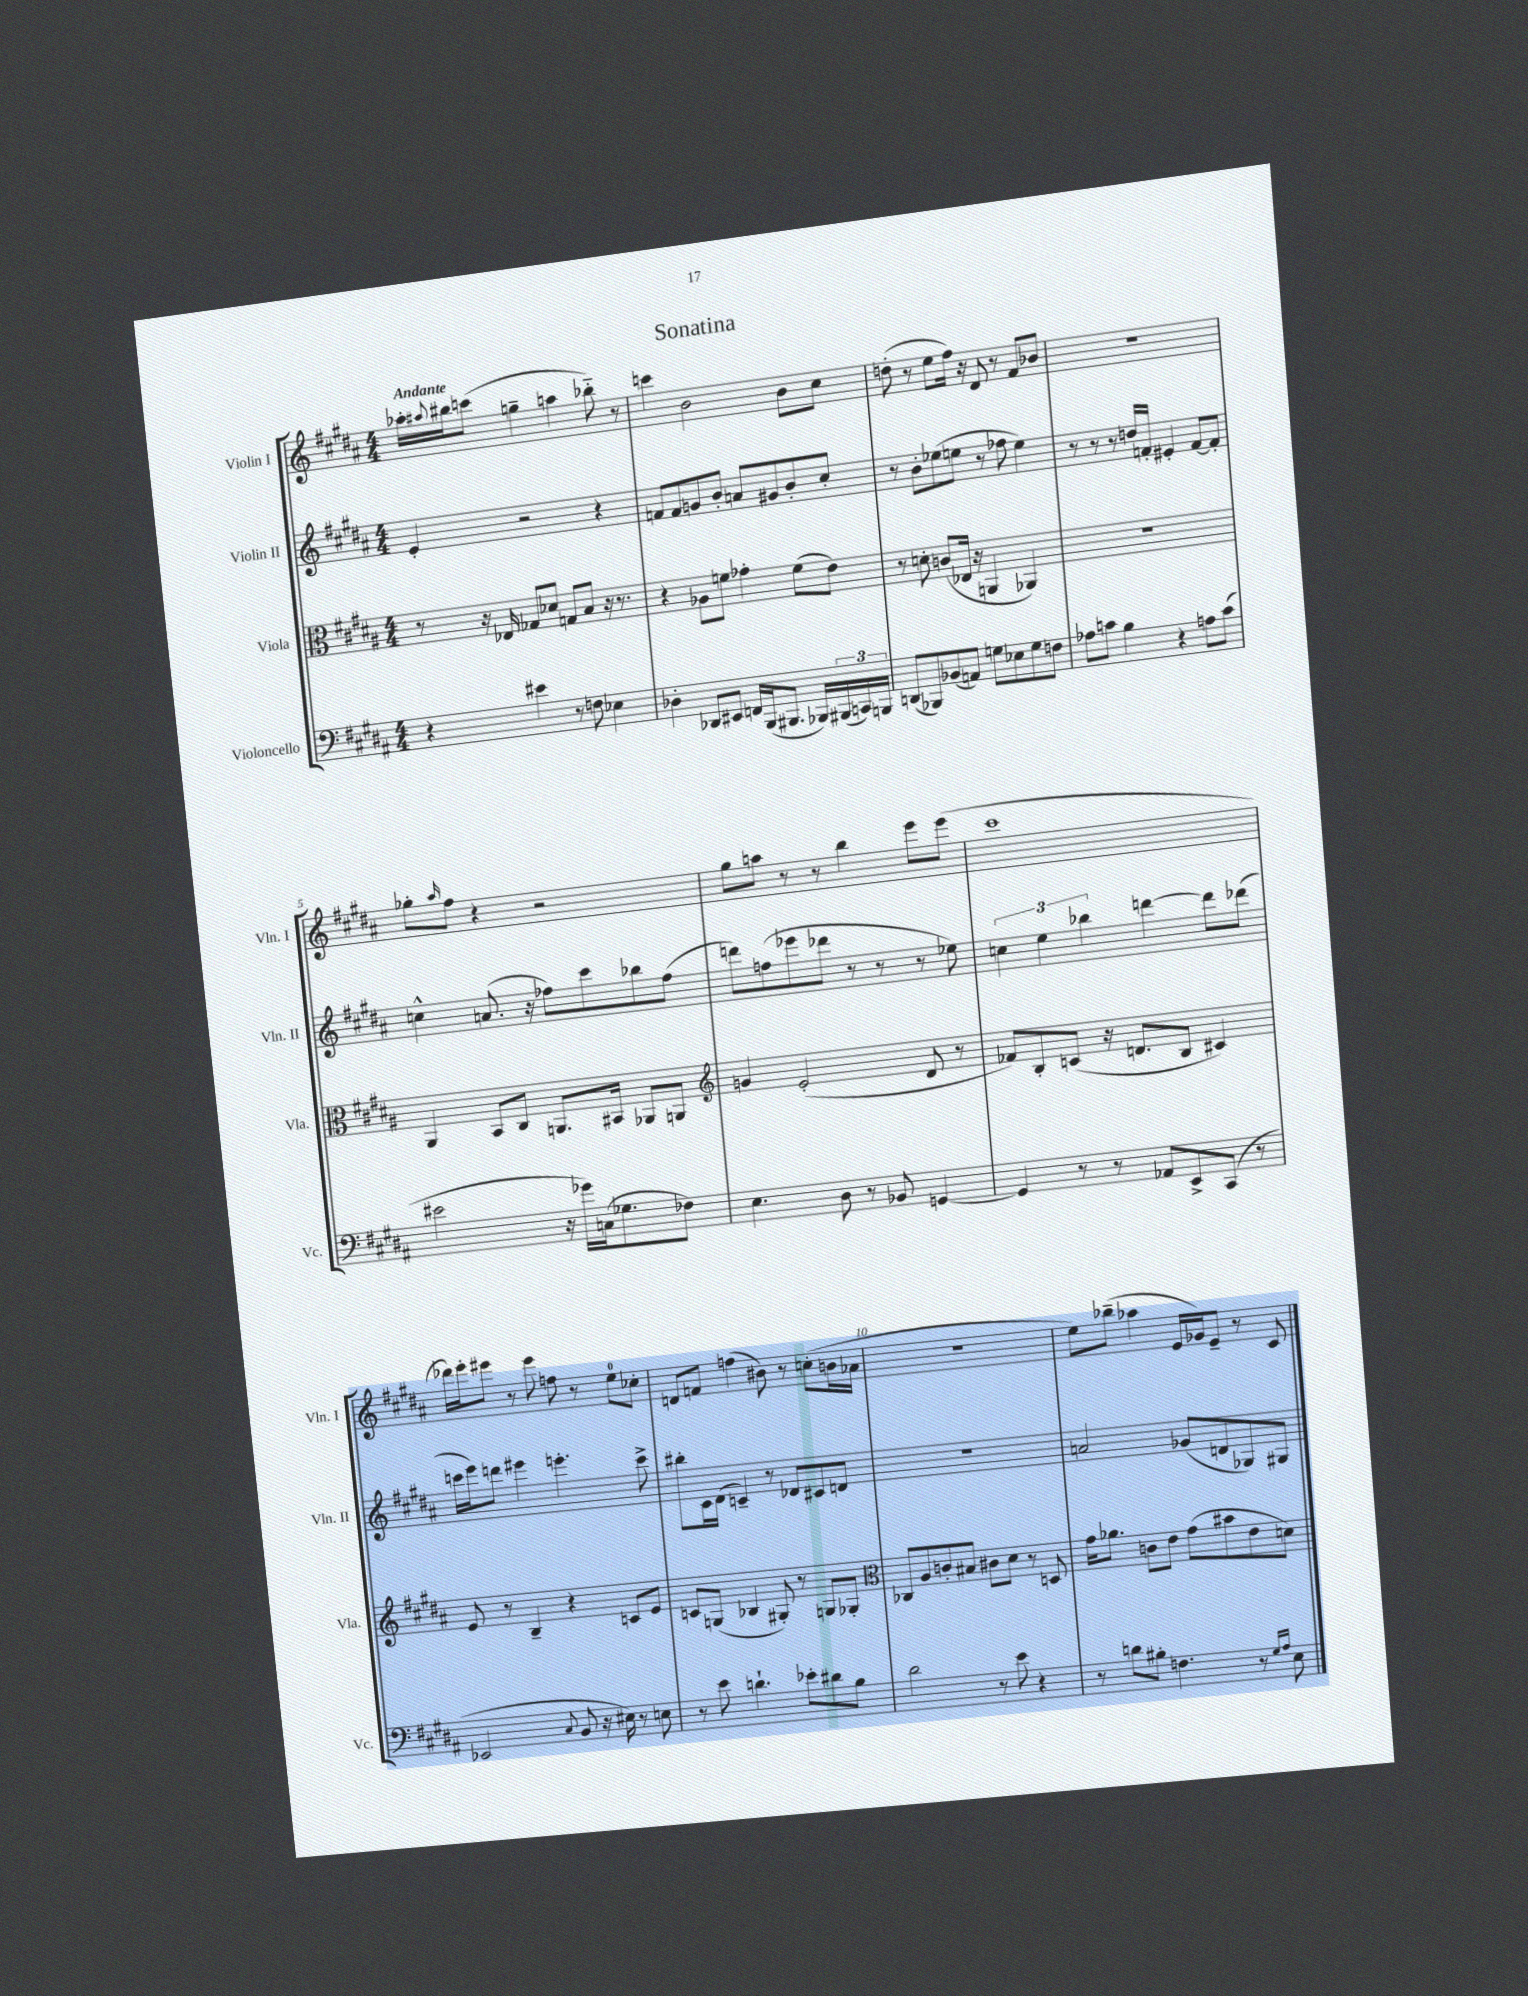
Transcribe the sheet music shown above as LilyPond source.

\header { title = "Sonatina" }
<<
\new StaffGroup <<
\new Staff = "s0" \with { instrumentName = "Violin I" shortInstrumentName = "Vln. I" } {
    \clef treble \key b \major \numericTimeSignature \time 4/4 \tempo "Andante"
    aes''16-. \appoggiatura { ais''8 } bis''16 c'''8( g''4-- a''4 bes''8-_) r8 |
    c'''4 b'2 b'8 cis''8 |
    d''8-.( r8 e''8 fis''16) r16 dis'8 r8 fis'8 bes'8 |
    R1 |
    ges''8-. \grace { ais''16 } fis''8 r4 r2 |
    gis''8 a''8 r8 r8 b''4 e'''8 e'''8( |
    cis'''1 |
    des'''16) e'''16-. eis'''8 r8 eis'''8 f''8 r8 e''8-0 ces''8-. |
    d'8 f'8 f''4( bis'8) r8 c''8-.( b'16 aes'16 |
    R1 |
    e''8) bes''8--( aes''4 e'16 ges'16) e'8-- r8 cis'8 \bar "|." |
}
\new Staff = "s1" \with { instrumentName = "Violin II" shortInstrumentName = "Vln. II" } {
    \clef treble \key b \major \numericTimeSignature \time 4/4
    e'4-. r2 r4 |
    f'8 f'8 g'8 b'8-. a'8 gis'8 b'8-. cis''8-. |
    r8 b'8-. ees''8( e''8 r8 fes''8 e''4) |
    r8 r8 r8 d''16 f'16-. eis'4-. f'8~ f'8-. |
    c''4-^ a'8.( r16 fes''8) cis'''8 bes''8 fes''8( |
    d'''8) f''8( ees'''8 des'''8 r8 r8 r8 ees''8) |
    \tuplet 3/2 { c''4 e''4 bes''4 } d'''4~ d'''8 des'''8( |
    c'''16 e'''16) d'''8 eis'''4 e'''4.-. c'''8-> |
    bis''8-. cis'16 dis'16( c'4--) r8 des'8 cis'8 d'8 |
    R1 |
    a'2 ges'8( d'8 ges8) gis8 \bar "|." |
}
\new Staff = "s2" \with { instrumentName = "Viola" shortInstrumentName = "Vla." } {
    \clef alto \key b \major \numericTimeSignature \time 4/4
    r8 r16 ees16 ges8 des'8 g8 b8 r16 r8. |
    r4 aes8 f'8 ges'4-. f'8( e'8) |
    r8 d'8-. c'8( ees16 r16 a,4 aes,4) |
    R1 |
    ais,4 b,8 cis8 a,8. bis,16 aes,8 a,8 |
    \clef treble g'4 e'2-.( dis'8 r8 |
    fes'8) b8-. c'8( r16 d'8. b8 cis'4) |
    e'8 r8 b4-- r4 c'8 e'8 |
    c'8 g8( bes4 gis8-.) r8 g8 ges8-. |
    \clef alto ces8 ais8 c'8-. bis8 cis'8 dis'8 r8 d8 |
    gis'16 aes'8. c'8 e'8 gis'8( bis'8 e'8 d'8) \bar "|." |
}
\new Staff = "s3" \with { instrumentName = "Violoncello" shortInstrumentName = "Vc." } {
    \clef bass \key b \major \numericTimeSignature \time 4/4
    r4 eis'4 r8 f8 ees4 |
    des4-. des,8 eis,8 f,16 b,,16( bis,,8. bes,,16) \tuplet 3/2 { bis,,16( c,16) b,,16 } |
    d,8( bes,,8) bes,8( a,8) g8 ees8 g8 f8 |
    aes8 c'8 b4 r4 a8 c'8( |
    eis'2 r16 ges'16) c16( ges8. fes8) |
    e4. dis8 r8 bes,8 g,4~ |
    g,4 r8 r8 aes,8 e,8-> cis,8( r8 |
    ees,2 \appoggiatura { cis8 } b,8 r16 eis16) r8 e8 |
    r8 e'8 d'4.-! ees'8-. dis'8 b8 |
    dis'2 r8 e'8 r4 |
    r8 d'8 bis8-. f4. r8 \grace { gis16 ais16 } e8 \bar "|." |
}
>>
>>
\layout { \context { \Score \override BarNumber.break-visibility = ##(#f #t #t) barNumberVisibility = #(every-nth-bar-number-visible 5) } }
